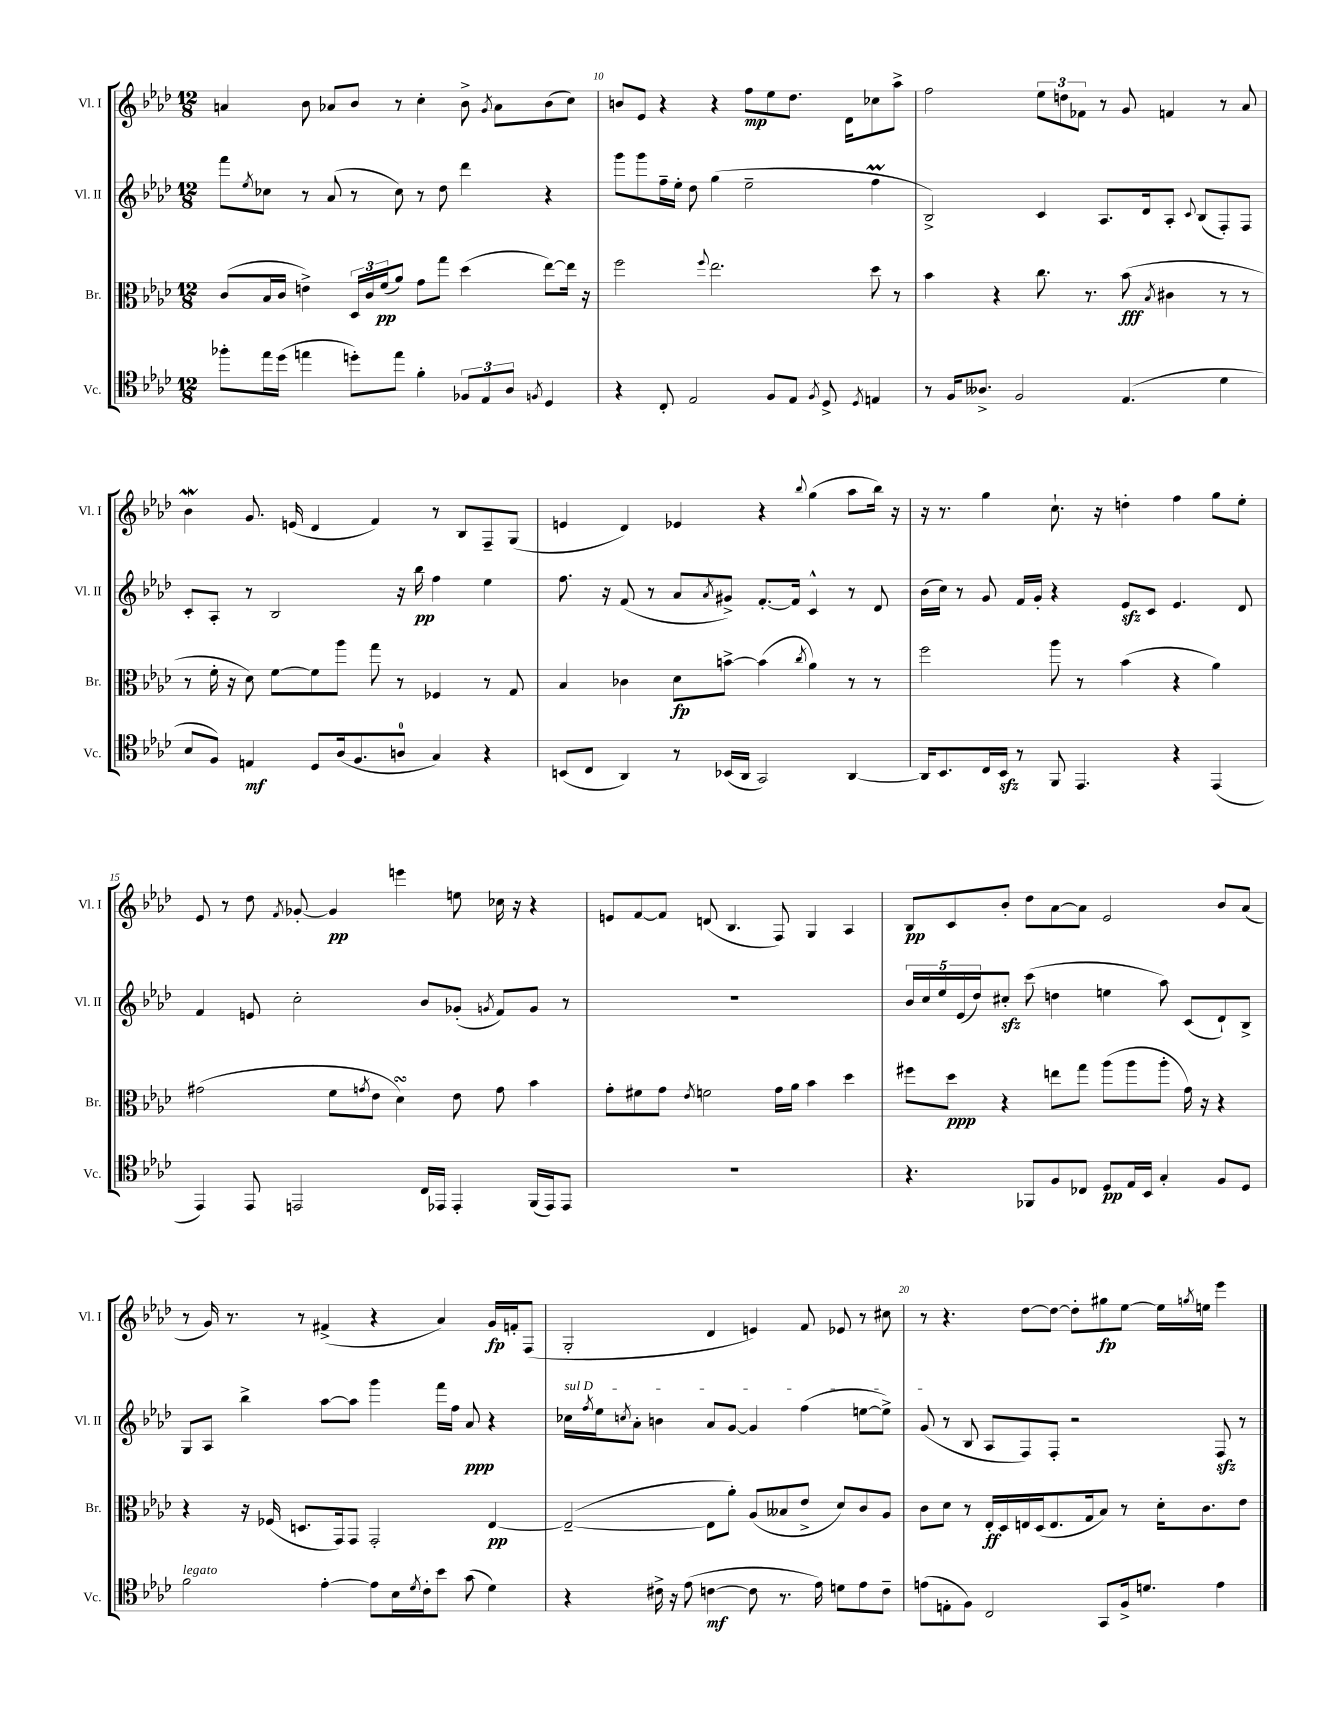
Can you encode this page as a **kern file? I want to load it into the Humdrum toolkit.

**kern	**kern	**kern	**kern
*staff4	*staff3	*staff2	*staff1
*clefC4	*clefC3	*clefG2	*clefG2
*k[b-e-a-d-]	*k[b-e-a-d-]	*k[b-e-a-d-]	*k[b-e-a-d-]
*M12/8	*M12/8	*M12/8	*M12/8
8ff-'	(8c	8fff	4a
.	.	8qee-	.
16ee-	16B-	8cc-	.
(16dd-	16c	.	.
4ee	4e^)	8r	8b-
.	.	(8a-	8a-
8dd')	24D-	8r	8b-
.	24c	.	.
.	(24f	.	.
8ee	8a-)	8cc-)	8r
4f'	8g	8r	4cc'
.	8gg	8dd-	.
12F-	(4dd-	4ddd-	8b-^
12E-	.	.	.
.	.	.	8qg
.	.	.	8a-
12A-	.	.	.
8qF	.	.	.
4D-	[8ee-)	4r	(8b-
.	16ee-]	.	8cc)
.	16r	.	.
=	=	=	=
4r	2ff	8ggg	8b
.	.	8ggg	8e-
8C'	.	16ff~	4r
.	.	16ee-'	.
2E-	.	8dd-	.
.	8qqff	.	.
.	2.ee-	(4gg	4r
.	.	2ee-~	8ff
8F	.	.	8ee-
8E-	.	.	8.dd-
8qF	.	.	.
8D-^	.	.	.
.	.	.	16d-
8qD-	.	.	.
4E	8dd-	4ff	8cc-
.	8r	.	8aa-^
=	=	=	=
8r	4b-	2B-^)	2ff
16F	.	.	.
8.A--^	.	.	.
.	4r	.	.
2F	.	.	.
.	8.cc	4c	12ee-
.	.	.	12dd
.	.	.	12f-
.	8.r	.	.
.	.	8.A-	8r
(4.E-	(8b-	.	8g
.	.	16d-	.
.	8qB-	.	.
.	4c#	8A-'	4f
.	.	8qqc	.
.	.	(8B-	.
4d-	8r	8F')	8r
.	8r	8F	8a-
=	=	=	=
8B-	8r	8c'	4b-
8F)	16f'	8A-'	.
.	16r	.	.
4E	8d-)	8r	8.g
.	[8f	2B-	.
.	.	.	(16e
8D-	8f]	.	4d-
(16A-	8aa-	.	.
8.F	.	.	.
.	8gg	.	4f)
8A	8r	16r	.
.	.	16bb-	.
4G)	4F-	4ff	8r
.	.	.	8B-
4r	8r	4ee-	8F~
.	8G	.	(8G
=	=	=	=
(8BB	4B-	8.ff	4e
8C	.	.	.
.	.	16r	.
4AA-)	4c-	(8f	4d-)
.	.	8r	.
8r	8d-	8a-	4e-
.	.	8qa-	.
(16BB-	[8b^	8g#^)	.
16AA-	.	.	.
2GG)	(4b]	[8.f'	4r
.	.	16f]	.
.	8qcc	.	8qqbb-
.	4a-)	4c^^	(4gg
[4AA-	8r	8r	8aa-
.	8r	8d-	16bb-)
.	.	.	16r
=	=	=	=
16AA-]	2ff	(16b-	16r
8.BB-	.	16cc)	8.r
.	.	8r	.
16C	.	8g	4gg
16BB-	.	.	.
8r	.	16f	.
.	.	16g'	.
8FF	8aa-	4r	8.cc`
4.EE-	8r	.	.
.	.	.	16r
.	(4b-	8e-	4dd'
.	.	8c	.
4r	4r	4.e-	4ff
(4EE-	4a-)	.	8gg
.	.	8d-	8ee-'
=	=	=	=
4EE-)	(2g#	4f	8e-
.	.	.	8r
8EE-	.	8e	8dd-
.	.	.	8qf
2EE	.	2cc'	[8g-'
.	8f	.	4g-]
.	8qg	.	.
.	8e-	.	.
.	4d-)	.	4eee
16C	.	8b-	.
16EE-	.	.	.
4EE-'	8e-	(8g-'	8ee
.	.	8qg	.
.	8g	8f)	16cc-
.	.	.	16r
(16FF	4b-	8g	4r
16EE-)	.	.	.
8EE-	.	8r	.
=	=	=	=
1.r	8g'	1.r	8e
.	8f#	.	[8f
.	8g	.	8f]
.	8qe-	.	.
.	2f	.	(8d
.	.	.	4.B-
.	16g	.	8F)
.	16a-	.	.
.	4b-	.	4G
.	4dd-	.	4A-
=	=	=	=
4.r	8ff#	20b-	8B-
.	.	20cc	.
.	.	20ee-	.
.	8dd-	.	8c
.	.	(20e-	.
.	.	20dd-)	.
.	4r	8cc#'	8b-'
8FF-	.	(8ccc	8dd-
8F	8ee	4dd	[8a-
8C-	8gg	.	8a-]
8D-	(8aa-	4ee	2e-
16E-	8aa-	.	.
16BB-	.	.	.
4G'	8aa-'	8aa-)	.
.	16g)	(8c	.
.	16r	.	.
8F	4r	8d-`)	8b-
8D-	.	8B-^	(8a-
=	=	=	=
2f	4r	8G	8r
.	.	8A-	16g)
.	.	.	8.r
.	16r	4bb-^	.
.	(16F-	.	.
.	8.D	.	8r
[4e-'	.	[8aa-	(4f#^
.	16GG)	.	.
.	8GG	8aa-]	.
8e-]	2GG'	4ggg	4r
16B-	.	.	.
8qd-	.	.	.
16c'	.	.	.
8b-	.	16fff	4a-)
.	.	16ff	.
(8g	.	8a-	.
4d-)	[4E-	4r	16g
.	.	.	16f'
.	.	.	(8F
=	=	=	=
4r	(2E-~_	16cc-	2G'
.	.	8qff	.
.	.	16ee-	.
.	.	8qcc	.
.	.	8a-'	.
16c#^	.	4b	.
16r	.	.	.
(8e-	.	.	.
[4c	8E-]	8a-	4d-
.	8a-')	[8g	.
8c]	(8A-	4g]	4e)
8.r	8B--	.	.
.	8e-^	(4ff	8f
16e-)	.	.	.
8d	8d-)	.	8e-
8e-	8c	[8ee	8r
8c~	8A-	8ee^])	8cc#
=	=	=	=
(8e	8c	(8g	8r
8E'	8d-	8r	4.r
8F)	8r	8B-	.
2C	16E-'	8A-	.
.	16D-	.	.
.	16E	8F)	[8dd-
.	(16D-	.	.
.	8.E	8F'	8dd-_
.	.	2r	8dd-']
.	16G	.	.
8GG	8B-)	.	8gg#
16F^	8r	.	[8ee-
8.d	.	.	.
.	16d-'	.	16ee-]
.	.	.	8qgg
.	8.c	.	16ee
4e	.	8F	4eee-
.	8e-	8r	.
==	==	==	==
*-	*-	*-	*-
